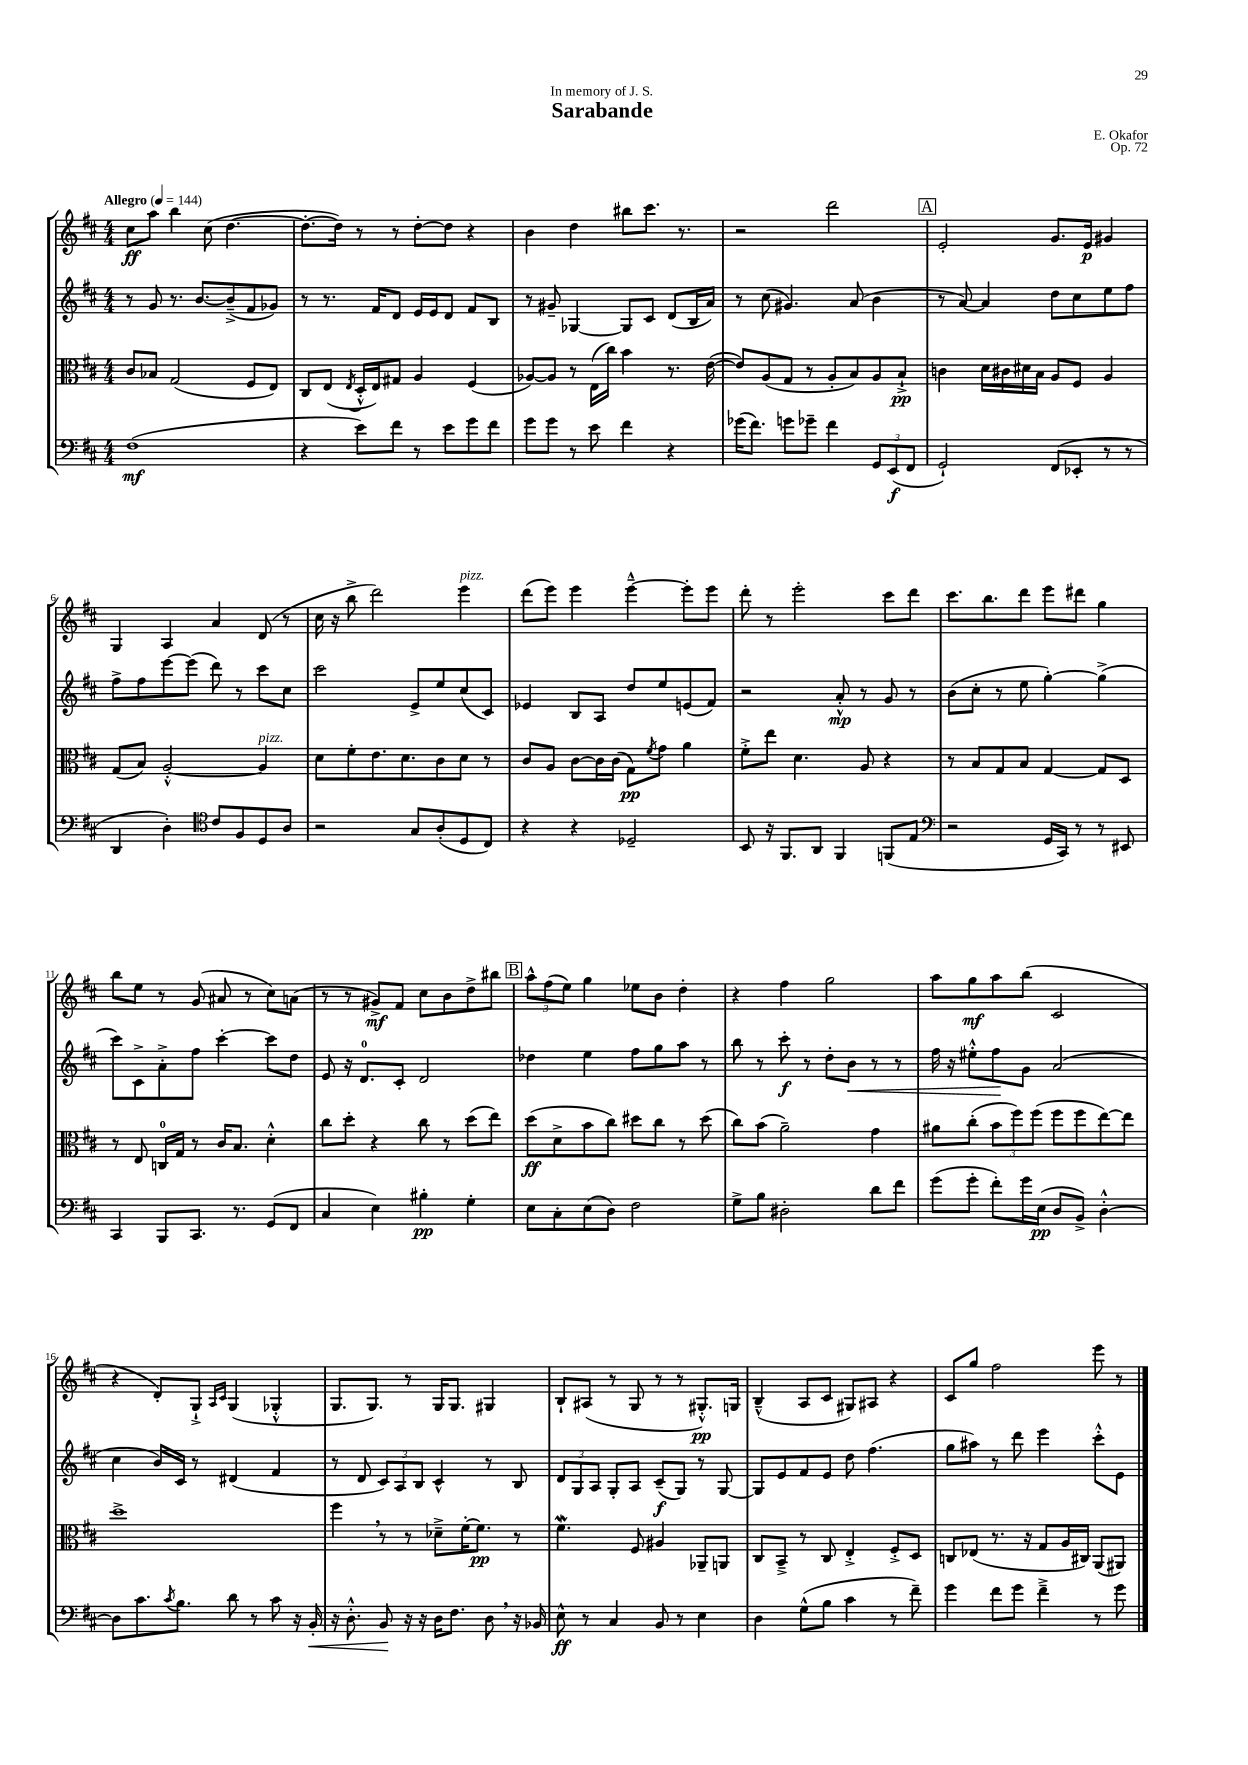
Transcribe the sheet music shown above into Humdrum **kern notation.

**kern	**kern	**kern	**kern
*staff4	*staff3	*staff2	*staff1
*clefF4	*clefC3	*clefG2	*clefG2
*k[f#c#]	*k[f#c#]	*k[f#c#]	*k[f#c#]
*M4/4	*M4/4	*M4/4	*M4/4
*MM144	*MM144	*MM144	*MM144
(1F#	8c#	8r	8cc#
.	8B-	8g	8aa
.	(2G	8.r	4bb
.	.	[8.b	.
.	.	.	(8cc#
.	.	(8b~^]	[4.dd
.	8F#	8f#	.
.	8E)	8g-)	.
=	=	=	=
4r	8C#	8r	8.dd'_
.	(8E	8.r	.
.	.	.	16dd])
.	8qE	.	.
8e)	16D'^^	.	8r
.	16E)	16f#	.
8f#	8G#	8d	8r
8r	4A	16e	[8dd'
.	.	16e	.
8e	.	8d	8dd]
8g	(4F#	8f#	4r
8f#	.	8B	.
=	=	=	=
8g	[8A-)	8r	4b
8g	8A-]	8g#~	.
8r	8r	[4G-	4dd
8e	(16E	.	.
.	16cc#)	.	.
4f#	4b	8G-]	8bb#
.	.	8c#	8.ccc#
4r	8.r	(8d	.
.	.	.	8.r
.	.	16B	.
.	([16e	16a)	.
=	=	=	=
(16g-	8e])	8r	2r
8.f#)	.	.	.
.	(8A	(8cc#	.
8g	8G	4.g#)	.
8g-~	8r	.	.
4f#	8A'	.	2ddd
.	8B)	(8a	.
12GG	8A	4b	.
(12EE	.	.	.
.	8B`^	.	.
12FF#	.	.	.
=	=	=	=
2GG`)	4c	8r	2e'
.	.	[8a)	.
.	16d	4a]	.
.	16c#	.	.
.	16d#	.	.
.	16B	.	.
(8FF#	8A	8dd	8.g
8EE-'	8F#	8cc#	.
.	.	.	16e
8r	4A	8ee	4g#
8r	.	8ff#	.
=	=	=	=
4DD	(8G	8ff#^	4G
.	8B)	8ff#	.
4D')	[2A'^^	[8eee	4A
.	.	(8eee]	.
*clefC4	*	*	*
8c#	.	8ddd)	4a
8F#	.	8r	.
8D	4A]	8ccc#	(8d
8A	.	8cc#	8r
=	=	=	=
2r	8d	2ccc#	16cc#
.	.	.	16r
.	8f#'	.	8bb^
.	8.e	.	2ddd)
.	8.d	.	.
8G	.	8e^	.
(8A'	8c#	8ee	.
8D	8d	(8cc#	4eee
8C#)	8r	8c#)	.
=	=	=	=
4r	8c#	4e-	(8ddd
.	8A	.	8eee)
4r	[8c#	8B	4eee
.	16c#]	8A	.
.	(16c#	.	.
2D-~	8G)	8dd	[4eee~^^
.	8qf#	.	.
.	8g	8ee	.
.	4a	(8e	8eee']
.	.	8f#)	8eee
=	=	=	=
8BB	8f#'^	2r	8ddd'
16r	8ee	.	8r
8.FF#	.	.	.
.	4.d	.	2eee'
8AA	.	.	.
4FF#	.	8a'^^	.
.	8A	8r	.
(8FF	4r	8g	8ccc#
8E	.	8r	8ddd
=	=	=	=
*clefF4	*	*	*
2r	8r	(8b	8.ccc#
.	8B	8cc#'	.
.	.	.	8.bb
.	8G	8r	.
.	8B	8ee	8ddd
16GG	[4G	[4gg')	8eee
16CC#)	.	.	.
8r	.	.	8ddd#
8r	8G]	(4gg^]	4gg
8EE#	8D	.	.
=	=	=	=
4CC#	8r	8ccc#)	8bb
.	8E	8c#^	8ee
8BBB	16C	8a'^	8r
.	16G	.	.
8.CC#	8r	8ff#	(8g
.	16c#	[4ccc#'	8a#
8.r	8.B	.	.
.	.	.	8r
(8GG	4d'^^	8ccc#]	8cc#)
8FF#	.	8dd	(8a
=	=	=	=
4C#	8cc#	8e	8r
.	8dd'	16r	8r
.	.	8.d	.
4E)	4r	.	8g#^)
.	.	8c#'	8f#
4B#'	8cc#	2d	8cc#
.	8r	.	8b
4G'	(8dd	.	8dd^
.	8ee)	.	8bb#
=	=	=	=
8E	(8dd	4dd-	12aa^^
.	.	.	(12ff#
8C#'	8d^	.	.
.	.	.	12ee)
(8E	8b	4ee	4gg
8D)	8cc#)	.	.
2F#	8dd#	8ff#	8ee-
.	8cc#	8gg	8b
.	8r	8aa	4dd'
.	(8dd#	8r	.
=	=	=	=
8G^	8cc#)	8bb	4r
8B	(8b	8r	.
2D#'	2a~)	8ccc#'	4ff#
.	.	8r	.
.	.	8dd'	2gg
.	.	8b	.
8d	4g	8r	.
8f#	.	8r	.
=	=	=	=
(8g	8a#	16ff#	8aa
.	.	16r	.
8g'	(8cc#'	8ee#'^^	8gg
8f#')	12b	8ff#	8aa
.	12ff#)	.	.
16g	.	8g	(8bb
.	(12ff#	.	.
(16E	.	.	.
8D	8ff#	(2a	2c#
8BB^)	8ff#	.	.
[4D'^^	[8ee)	.	.
.	8ee]	.	.
=	=	=	=
8D]	1dd^	4cc#	4r
8.c#	.	.	.
.	.	16b)	8d')
8qc#	.	.	.
8.B	.	16c#	.
.	.	8r	8G`^
.	.	.	16qqA
.	.	.	16qqc#
8d	.	(4d#	(4G
8r	.	.	.
8c#	.	4f#	4G-'^^
16r	.	.	.
16BB'	.	.	.
=	=	=	=
16r	4ff#	8r	8.G
8.D'^^	.	.	.
.	.	8d	.
.	.	.	8.G)
8BB	8r	12c#)	.
.	.	12A	.
16r	8r	.	8r
.	.	12B	.
16r	.	.	.
16D	8d-~^	4c#^^	16G
8.F#	.	.	8.G
.	[16f#'	.	.
.	8.f#]	.	.
8D	.	8r	4G#
16r	8r	8B	.
16BB-	.	.	.
=	=	=	=
8E^^	4.f#	12d	8B`
.	.	12G	.
8r	.	.	(8A#
.	.	12A	.
4C#	.	8G'	8r
.	8F#	8A	8G
8BB	4A#	(8c#~	8r
8r	.	8G)	8r
4E	8AA-~	8r	8.G#'^^)
.	8AA	[8G	.
.	.	.	16G
=	=	=	=
4D	8C#	8G]	(4B~^^
.	8BB~^	8e	.
(8G^^	8r	8f#	8A
8B	8C#	8e	8c#
4c#	4E'^	8dd	8G#)
.	.	(4.ff#	8A#
8r	8F#'^	.	4r
8f#~)	8D	.	.
=	=	=	=
4g	8C	8gg	8c#
.	(8E-	8aa#)	8gg
8f#	8.r	8r	2ff#
8g	.	8ddd	.
.	16r	.	.
4f#~^	8G	4eee	.
.	16A	.	.
.	16C#)	.	.
8r	(8AA	8ccc#'^^	8eee
8g	8AA#)	8e	8r
==	==	==	==
*-	*-	*-	*-
